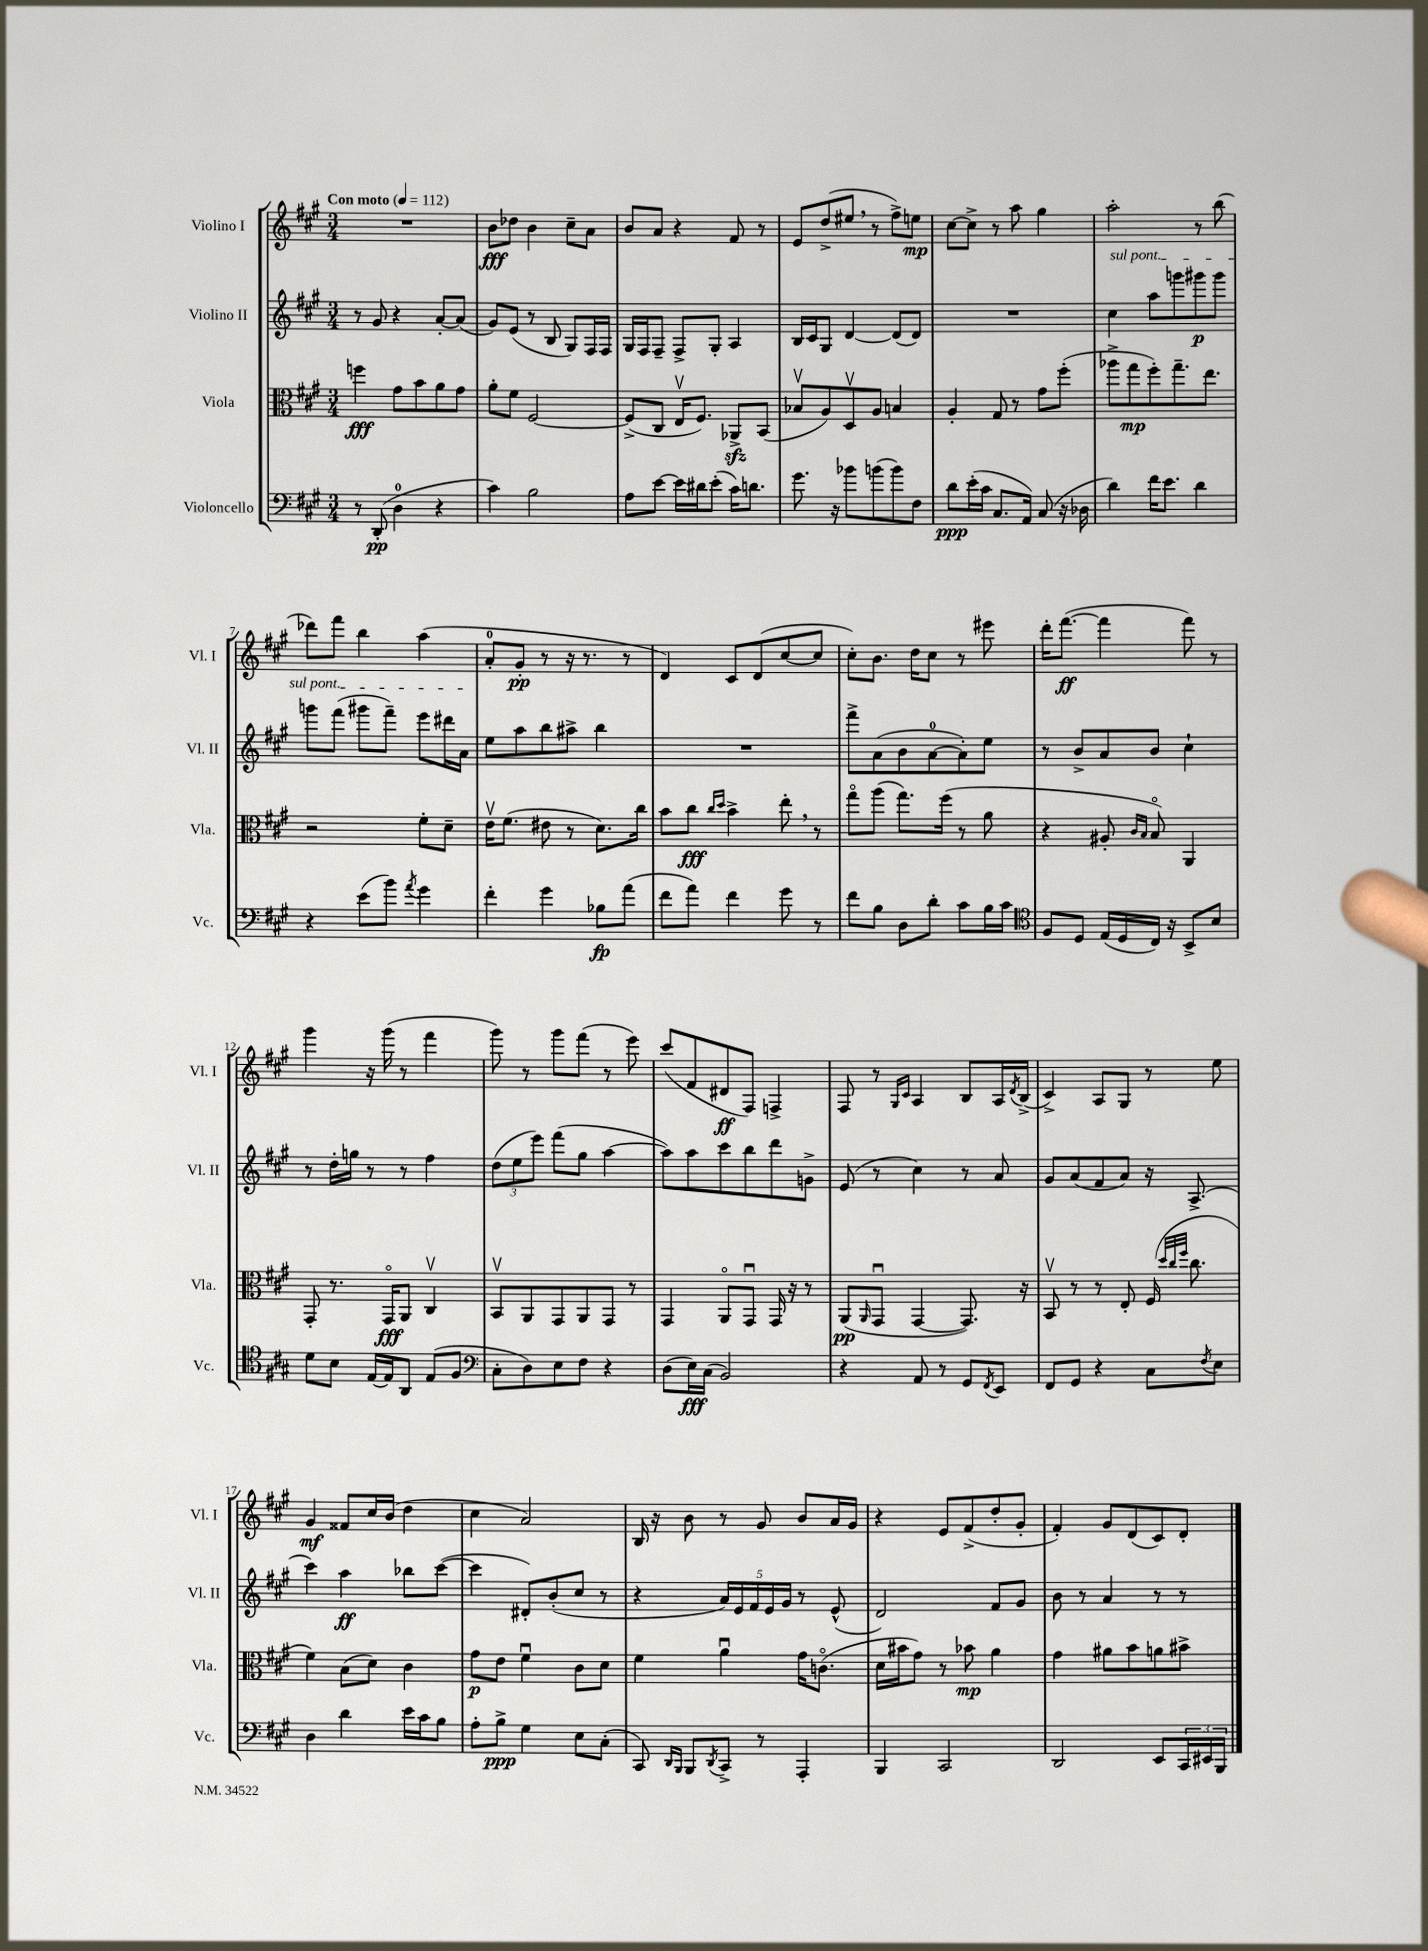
<<
\new StaffGroup <<
\new Staff = "s0" \with { instrumentName = "Violino I" shortInstrumentName = "Vl. I" } {
    \clef treble \key a \major \numericTimeSignature \time 3/4 \tempo "Con moto" 4 = 112
    R2. |
    b'8\fff des''8 b'4 cis''8-- a'8 |
    b'8 a'8 r4 fis'8 r8 |
    e'8 d''8->( eis''8 \breathe r8 fis''8->) e''8\mp |
    cis''8~ cis''8-> r8 a''8 gis''4 |
    a''2-. r8 b''8( |
    des'''8) fis'''8 b''4 a''4( |
    a'8-0-. gis'8-.\pp r8 r16 r8. r8 |
    d'4) cis'8 d'8( cis''8~ cis''8 |
    cis''8-.) b'8. d''16 cis''8 r8 eis'''8 |
    d'''16-. fis'''8.~\ff( fis'''4 fis'''8) r8 |
    gis'''4 r16 gis'''16( r8 fis'''4 |
    gis'''8) r8 gis'''8 fis'''8( r8 e'''8) |
    cis'''8( fis'8 dis'8\ff fis8) f4-> |
    fis8 r8 \grace { gis16 cis'16 } a4 b8 a16 \acciaccatura { d'8 } b16->( |
    cis'4->) a8 gis8 r8 e''8 |
    gis'4\mf fisis'8 cis''16 b'16( d''4 |
    cis''4 a'2) |
    b16 r16 b'8 r8 gis'8 b'8 a'16 gis'16 |
    r4 e'8 fis'8->( d''8-. gis'8-. |
    fis'4-.) gis'8 d'8( cis'8) d'8-. \bar "|." |
}
\new Staff = "s1" \with { instrumentName = "Violino II" shortInstrumentName = "Vl. II" } {
    \clef treble \key a \major \numericTimeSignature \time 3/4
    r8 gis'8 r4 a'8~-. a'8( |
    gis'8) e'8( r8 b8 gis8) fis16 fis16 |
    gis16 fis16 fis8-- fis8-> gis8-. a4 |
    b16 cis'16 gis8 d'4~ d'8( d'8) |
    R2. |
    \once \override TextSpanner.bound-details.left.text = \markup { \italic "sul pont." } cis''4\startTextSpan a''8 g'''8 gis'''8\p gis'''8 |
    g'''8 fis'''8( gis'''8 fis'''8--) e'''8 dis'''16 a'16\stopTextSpan |
    e''8 a''8 b''8 ais''8-> b''4 |
    R2. |
    fis'''8-> a'8( b'8 a'8-0~ a'8-.) e''8 |
    r8 b'8-> a'8 b'8 cis''4-! |
    r8 d''16-. g''16 r8 r8 fis''4 |
    \tuplet 3/2 { d''8( e''8 e'''8) } fis'''8( gis''8 a''4~ |
    a''8) a''8 cis'''8 b''8 d'''8 g'8-> |
    e'8( r8 cis''4) r8 a'8 |
    gis'8 a'8( fis'8 a'8) r16 a8.->( |
    cis'''4) a''4\ff bes''8 cis'''8~( |
    cis'''4 dis'8-.) b'8-.( cis''8 r8 |
    r4 \tuplet 5/4 { a'16) e'16 fis'16 e'16 gis'16 } r8 e'8-^( |
    d'2) fis'8 gis'8 |
    b'8 r8 a'4 r8 r8 \bar "|." |
}
\new Staff = "s2" \with { instrumentName = "Viola" shortInstrumentName = "Vla." } {
    \clef alto \key a \major \numericTimeSignature \time 3/4
    f''4\fff gis'8 b'8 a'8 gis'8 |
    a'8-. fis'8 fis2~ |
    fis8->( cis8 e16\upbow fis8.) aes,8->\sfz b,8( |
    bes8\upbow a8) d8\upbow a8 b4 |
    a4-. gis8 r8 gis'8 fis''8-.( |
    aes''8-> gis''8\mp fis''8-.) gis''8.-- e''8. |
    r2 fis'8-. d'8-- |
    e'16\upbow fis'8.( eis'8 r8 d'8.) cis''16 |
    b'8 cis''8\fff \grace { cis''16 d''16 } b'4-> e''8-. \breathe r8 |
    gis''8\flageolet a''8( gis''8.) fis''16( r8 a'8 |
    r4 ais8-. \grace { cis'16 b16 } b8\flageolet) a,4 |
    gis,8-. r8. gis,16\flageolet\fff a,8 cis4\upbow |
    b,8\upbow a,8 gis,8 a,8 gis,8 r8 |
    gis,4 a,8\flageolet gis,8\downbow gis,16 r16 r8 |
    a,8\pp( \grace { a,16 } gis,8\downbow gis,4~ gis,8.) r16 |
    b,8\upbow r8 r8 e8-. fis16( \grace { d''32 cis''32 fis''32 } cis''8. |
    fis'4) b8( d'8) cis'4 |
    gis'8\p e'8 fis'4\downbow cis'8 d'8 |
    fis'4 a'4\downbow gis'16 c'8.\flageolet( |
    d'16 bis'16 gis'8) r8 bes'8\mp a'4 |
    gis'4 ais'8 b'8 a'8 bis'8-> \bar "|." |
}
\new Staff = "s3" \with { instrumentName = "Violoncello" shortInstrumentName = "Vc." } {
    \clef bass \key a \major \numericTimeSignature \time 3/4
    r8 d,8-.\pp( d4-0 r4 |
    cis'4) b2 |
    a8 e'8~ e'16 dis'16 e'8-.( cis'16) d'8. |
    gis'8. r16 bes'8 b'8( b'8) fis8 |
    d'8\ppp e'16-.( cis'16 cis8. a,16) cis8( r16 des16 |
    d'4) fis'16 e'8. d'4 |
    r4 e'8( b'8) \acciaccatura { a'8 } gis'4 |
    fis'4-. gis'4 bes8\fp a'8( |
    fis'8 a'8) fis'4 gis'8 r8 |
    fis'8 b8 d8 d'8-. cis'8 b16 cis'16 |
    \clef tenor fis8 d8 e16( d16 cis16) r16 b,8-> b8 |
    d'8 b8 e16~ e16 a,8 e8( fis8 |
    \clef bass cis8-. d8) e8 fis8 r4 |
    d8( e16\fff) cis16( b,2) |
    r4 a,8 r8 gis,8 \acciaccatura { fis,8 } e,8 |
    fis,8 gis,8 r4 cis8 \acciaccatura { fis8 } e8 |
    d4 d'4 e'16 cis'16 b8 |
    a8-. b8->\ppp gis4 e8 cis8-.( |
    cis,8) \grace { d,16 b,,16 } b,,8 \acciaccatura { d,8 } cis,8-> r8 a,,4-. |
    b,,4 cis,2 |
    d,2 e,8 \tuplet 3/2 { cis,16 eis,16 b,,16 } \bar "|." |
}
>>
>>
